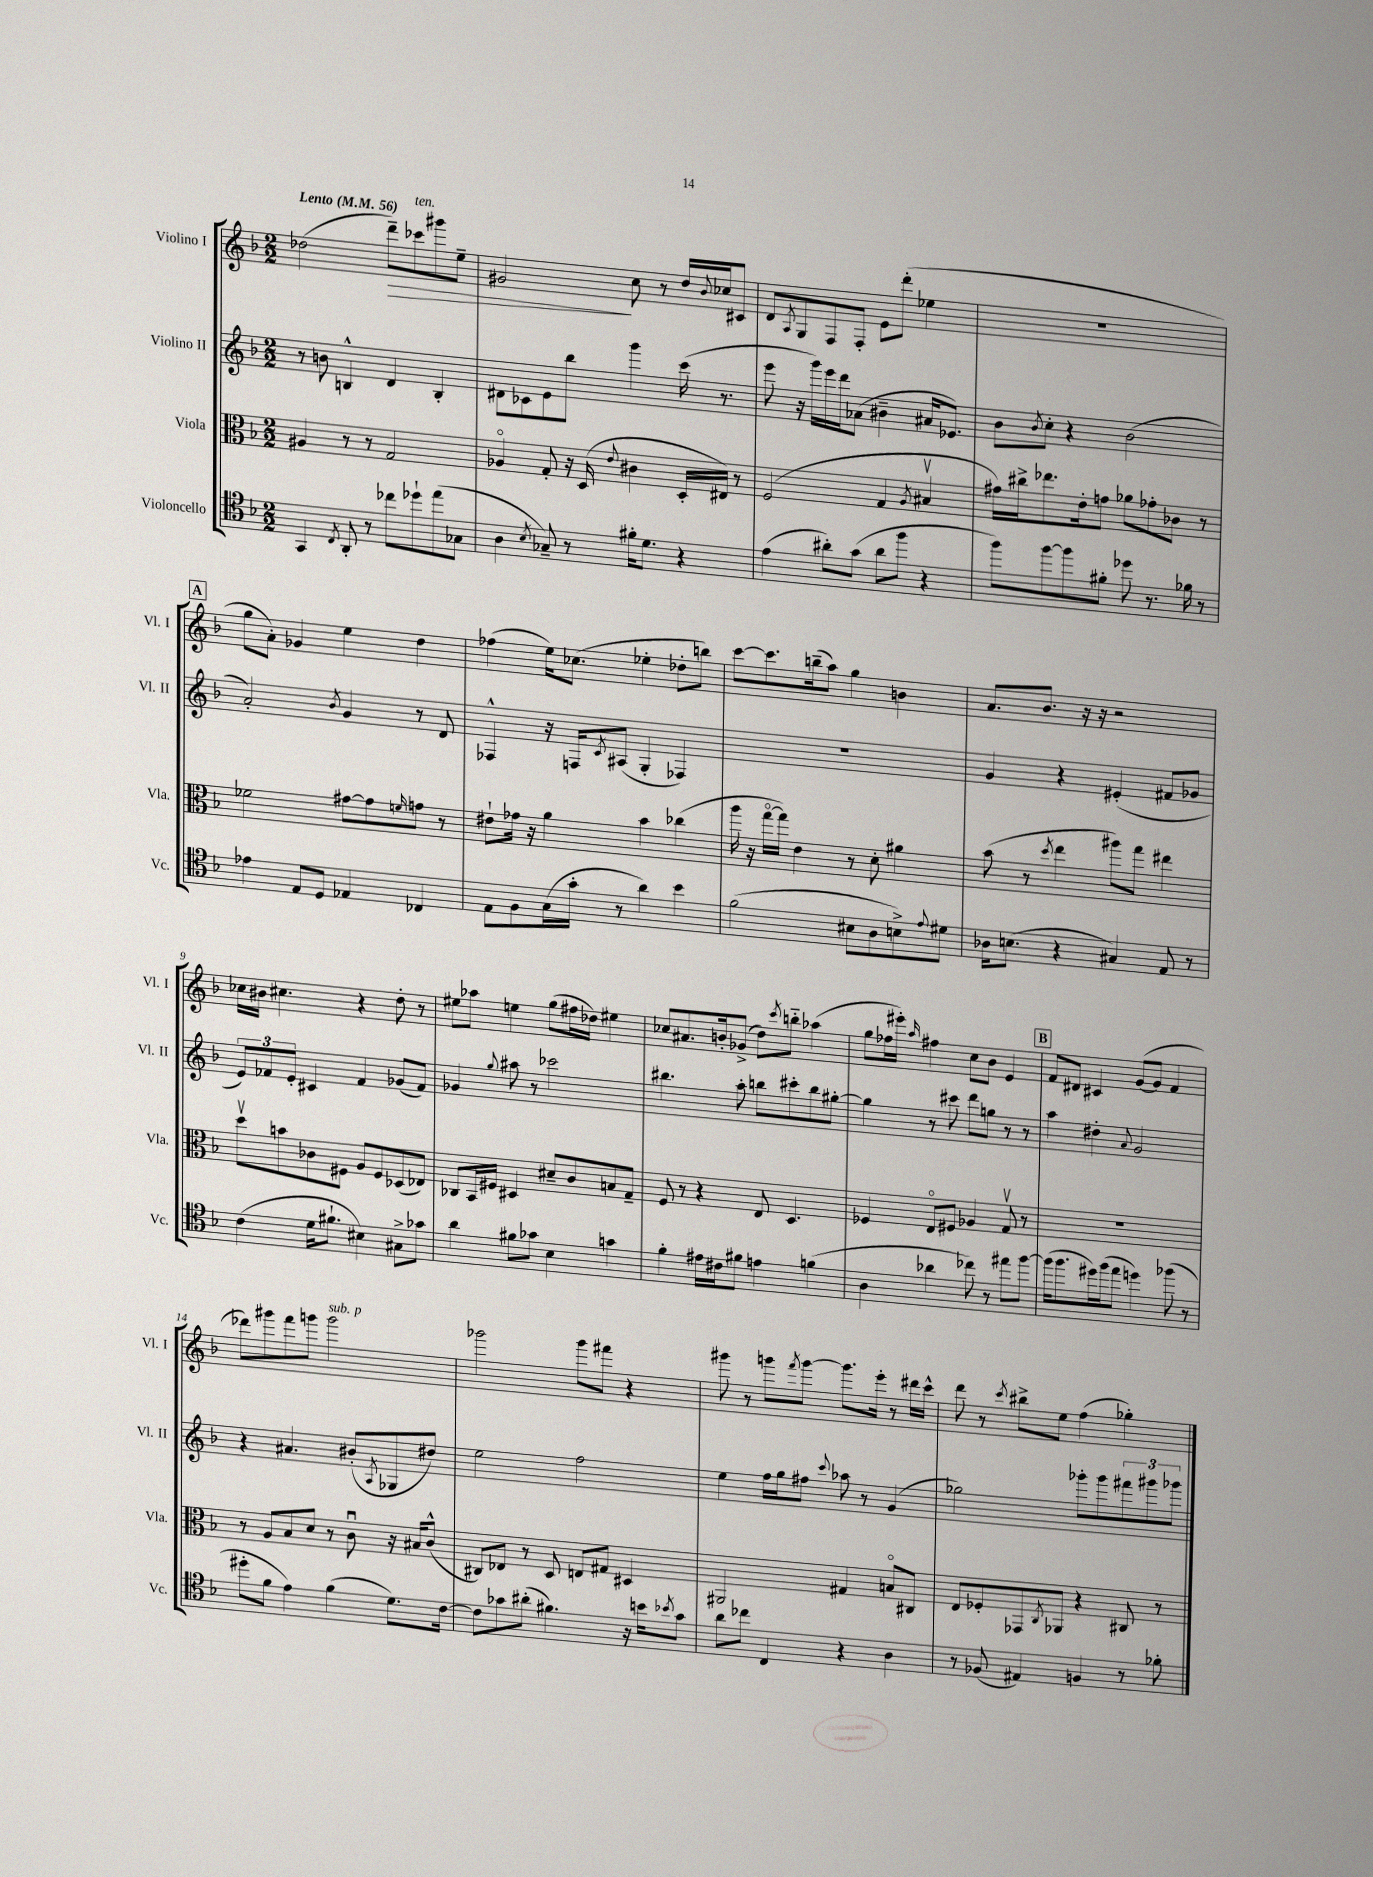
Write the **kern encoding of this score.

**kern	**kern	**kern	**kern
*staff4	*staff3	*staff2	*staff1
*clefC4	*clefC3	*clefG2	*clefG2
*k[b-]	*k[b-]	*k[b-]	*k[b-]
*M2/2	*M2/2	*M2/2	*M2/2
*MM56	*MM56	*MM56	*MM56
4GG/	4A#/	8r	(2dd-\
.	.	8b\	.
8qC/	.	.	.
8AA'/	8r	4B^^/	.
8r	8r	.	.
8cc-\L	2G/	4d/	8ddd~\L)
8dd-`\	.	.	8ccc-\
(8ee\	.	4B'/	8ggg#\
8G-\J	.	.	8ee~\J
=	=	=	=
4A\	4A-o/	8d#\L	2g#/
.	.	8c-\	.
8qB-/	.	.	.
8G-~/)	8G'/	8e\	.
8r	16r	8bb-\J	.
.	(16D/	.	.
.	8qqe/	.	.
16f#'\LK	4c#\	4ggg\	8cc\
8.d\J	.	.	.
.	.	.	8r
4r	16D'/LL	(16ccc\	16dd/LL
.	.	.	8qqb-/
.	16E#/JJ)	8.r	16cc-/J
.	8r	.	8c#/J
=	=	=	=
(4e\	(2F/	8eee\	8d/L
.	.	.	8qA/
.	.	16r	8G/
.	.	16ggg\LL)	.
8a#'\L)	.	16eee\	8F/
.	.	16ddd\J	.
(8g\J	.	(8a-\J	8F'/J
8a#\L	4G/	4b#~\	8e\L
8ff\J	.	.	(8ddd'\J
.	8qA/	.	.
4r	4B#v/	16a#/LK	4ee-\
.	.	8.e-/J)	.
=	=	=	=
8ff\L)	16g#\LL)	8b-\L	1r
.	16cc#^\J	.	.
.	.	8qb-/	.
[8ff\	8.ee-\	8cc'\J	.
8ff\]	.	4r	.
.	16e'\k	.	.
8f#'\J	8g\J	.	.
8dd-\	8a-\L	(2b-\	.
8.r	8g-'\	.	.
.	8c-\J	.	.
16f-\	.	.	.
8r	8r	.	.
=	=	=	=
4e-\	2f-\	2a'/)	8gg\L
.	.	.	8a'\J)
8E/L	.	.	4g-/
8D/J	.	.	.
.	.	8qb-/	.
4E-/	[8g#\L	4g/	4ee\
.	8g#\]	.	.
.	16qqf/	.	.
4C-/	8g\J	8r	4dd\
.	8r	8d/	.
=	=	=	=
8E\L	8e#`\L	4F-^^/	(4ff-\
8F\	16g-\Jk	.	.
.	16r	.	.
(16G\L	4a\	16r	16ee\LK)
16g'\JJ	.	16F/LK	(8.cc-\J
.	.	8qc/	.
8r	.	(8A#/J	.
4a\)	4b-\	4G'/	4ee-'\
4b-\	(4cc-\	4F-/)	8dd-'\L
.	.	.	8bb\J)
=	=	=	=
(2f\	16aa\	1r	[8ccc\L
.	16r	.	.
.	[16ggo\LL	.	8.ccc\]
.	16gg\]JJ)	.	.
.	4e\	.	.
.	.	.	(16bb~\k
.	.	.	8aa\J)
8B#\L	8r	.	4gg\
8A\	8d'\	.	.
8B^\)	4a#\	.	4b\
8qqe/	.	.	.
8d#\J	.	.	.
=	=	=	=
16A-\LK	(8b-\	4g/	8.a/L
(8.B\J	.	.	.
.	8r	.	.
.	.	.	8.b-/J
.	8qdd/	.	.
4r	4ee\	4r	.
.	.	.	16r
.	.	.	16r
4G#/)	8aa#\L)	(4e#'/	2r
.	8gg\J	.	.
8E/	4ee#\	8f#/L	.
8r	.	8g-/J	.
=	=	=	=
(4c\	8ddv\L	12e/L)	16cc-\LL
.	.	.	16b#\JJ
.	.	12f-/	.
.	8b\	.	4.cc#\
.	.	12e'/J	.
16d\LK	8c-\	4c#/	.
8.f#`\J	.	.	.
.	8F#\J	.	.
4B#\)	8A/L	4f-/	4r
.	8F#/	.	.
8G#^\L	(8D-/	(8g-/L	8dd'\
8g-\J	8E-/J)	8f-/J)	8r
=	=	=	=
4a\	8C-/L	4g-/	8ee#\L
.	16BB-/L	.	8aa-\J
.	16F#/JJ	.	.
.	.	8qqgg/	.
8f#\L	4D#/	8aa#\	4ee\
8g-\J	.	8r	.
4B-\	8d#~/L	2ccc-\	(8gg\L
.	8c/	.	16ff#\L
.	.	.	16dd-\JJ)
4g\	8B/	.	4ee#\
.	8G~/J	.	.
=	=	=	=
4f'\	8F/	4.bb#\	8cc-/L
.	8r	.	8.a#/
16e#\LL	4r	.	.
16c#\J	.	.	16b'/k
8f#\J	.	8aa'\	(8g-^/J
4e\	8E/	8bb\L	8dd\L)
.	.	.	8qccc/
.	4.D/	8ccc#'\	8bb'~\J
(4f\	.	8bb\	(4aa-\
.	.	[8gg#'\J	.
=	=	=	=
4A\	4F-/	4gg#\]	8gg\L
.	.	.	16ff-\L
.	.	.	16eee#'\JJ)
.	.	.	16qqaa/
4a-\	8Eo/L	8r	4ff#\
.	8F#/J	8ccc#\	.
8cc-\)	4A-/	8ddd\L	8cc\L
8r	.	8gg\J	8b-\J
8ee#\L	8Gv/	8r	4e/
[8ff\J	8r	8r	.
=	=	=	=
(16ff\]LK	1r	4aa\	8f/L
8.ff\	.	.	.
.	.	.	8d#/J
16dd#\L)	.	4dd#'\	4c#/
(16ff\J	.	.	.
8ee\J	.	.	.
.	.	8qqa/	.
4dd\)	.	2g/	([8g/L
.	.	.	8g/]J
(8ff-\	.	.	4f/
8r	.	.	.
=	=	=	=
8dd#'\L	8r	4r	8ddd-\L)
8f\J	8A/L	.	8ggg#\
4e\)	8B-/	4.a#/	8fff\
.	8d/J	.	8ggg\J
(4f\	8r	.	2ggg\
.	8cu\	(8b#'/L	.
.	.	8qA/	.
8.d\L)	16r	8G-/	.
.	16B#/LK	.	.
.	(8c^^/J	8dd#/J)	.
[16c\Jk	.	.	.
=	=	=	=
8c\]L	8C#/L)	2ee\	2ggg-\
8g-\	8E-/J	.	.
(8a#'\J	8r	.	.
4.f#\)	8D/	.	.
.	8E/L	2ff\	8ggg-\L
.	8G#/J	.	8fff#\J
16r	4D#/	.	4r
16b\LK	.	.	.
8qb-/	.	.	.
8g-\J	.	.	.
=	=	=	=
8a\L	2AA#/	4ee\	8ggg#\
8cc-\J	.	.	8r
4C/	.	16ff\LL	8ggg\L
.	.	16gg\J	.
.	.	.	8qfff/
.	.	8ff#\J	[8ggg\J
.	.	8qqccc/	.
4r	4G#/	8aa-\	8.ggg\]L
.	.	8r	.
.	.	.	16eee'\Jk
4A\	8Bo/L	(4g/	8r
.	8C#/J	.	16ddd#\LL
.	.	.	16ccc^^\JJ
=	=	=	=
8r	8E/L	2gg-\)	8ddd\
(8F-/	8F-'/	.	8r
.	.	.	8qccc/
4E#/)	8GG-/	.	8bb#^\L
.	8qC/	.	.
.	8AA-/J	.	8ee\J
4F/	4r	8ggg-'\L	(4ff\
.	.	8ggg-\	.
8r	8C#/	12fff#\	4gg-'\)
.	.	12ggg#\	.
8f-'\	8r	.	.
.	.	12ggg-\J	.
==	==	==	==
*-	*-	*-	*-
